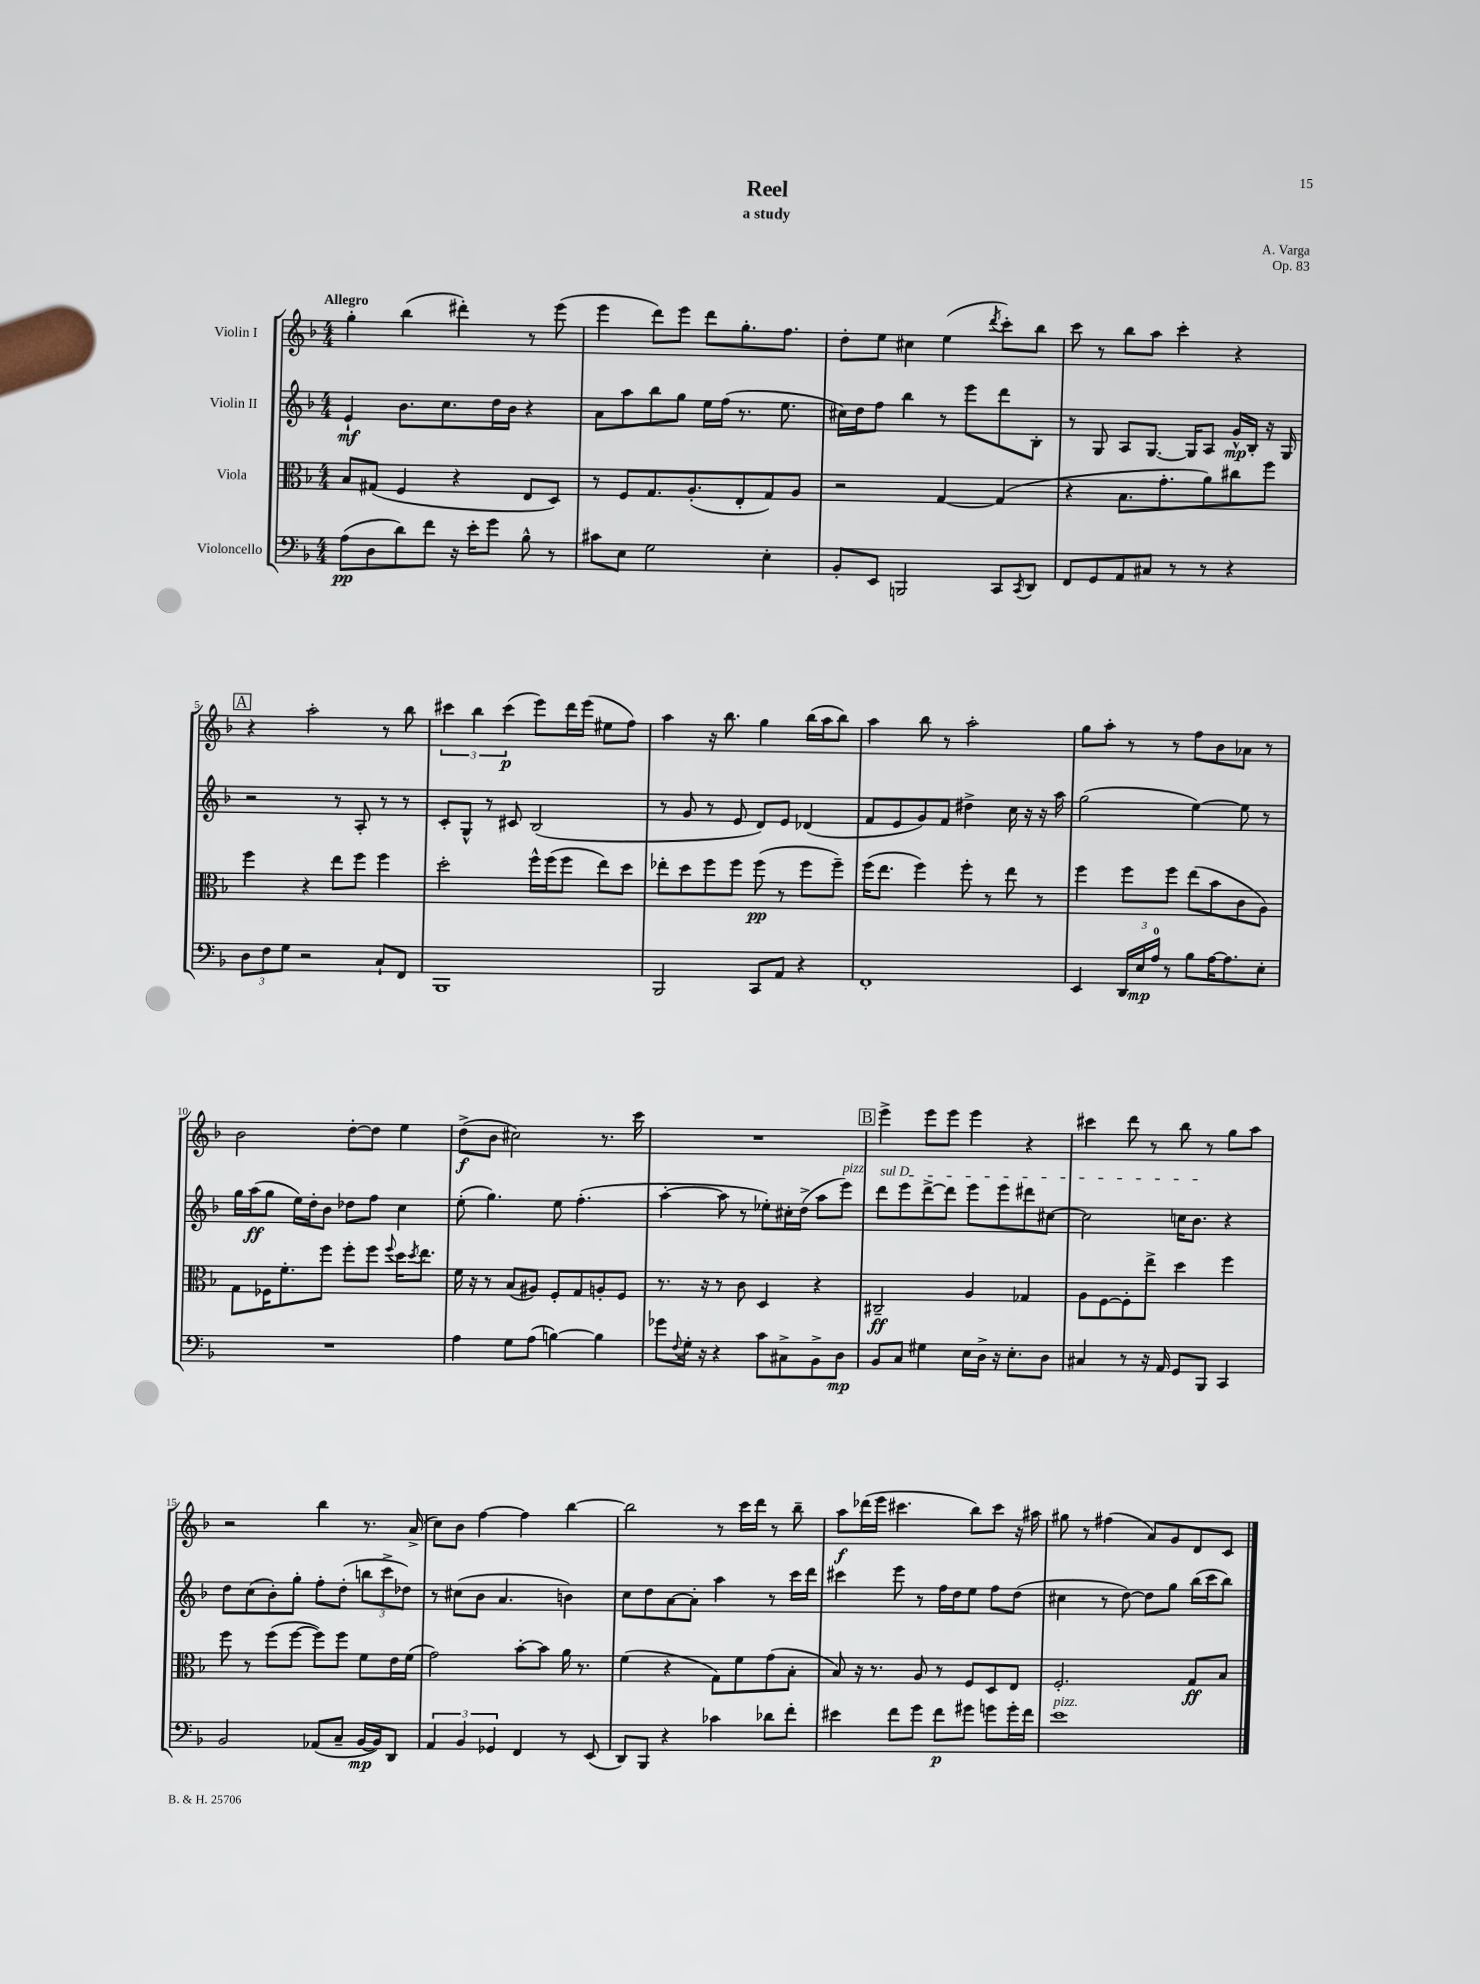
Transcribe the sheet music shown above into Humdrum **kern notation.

**kern	**kern	**kern	**kern
*staff4	*staff3	*staff2	*staff1
*clefF4	*clefC3	*clefG2	*clefG2
*k[b-]	*k[b-]	*k[b-]	*k[b-]
*M4/4	*M4/4	*M4/4	*M4/4
(8A\L	8B-/L	4e`/	4gg'\
8D\	(8G#/J	.	.
8d\)	4F/	8.b-\L	(4bb-\
8f\J	.	.	.
.	.	8.cc\	.
16r	4r	.	4ddd#'\)
16e'\LK	.	.	.
8g\J	.	16dd\L	.
.	.	16b-\JJ	.
8B-^^\	8E/L	4r	8r
8r	8D/J)	.	(8eee\
=	=	=	=
8c#\L	8r	8a\L	4eee\
8E\J	8F/L	8aa\	.
2G\	8.G/	8bb-\	8ddd\L)
.	.	8gg\J	8eee\J
.	(8.A'/	.	.
.	.	16ee\LL	8ddd\L
.	.	(16ff\JJ	.
.	8E'/	8.r	8.gg'\
4E'\	8G/)	.	.
.	.	8.ee\	8.ff\J
.	8A/J	.	.
=	=	=	=
8BB-'/L	2r	16cc#\LL)	8dd'\L
.	.	16dd\J	.
8EE/J	.	8ff\J	8ee\J
2BBB/	.	4bb-\	4cc#\
.	[4G/	8r	(4ee\
.	.	8eee\L	.
.	.	.	8qddd/
8CC/L	(4G/]	8ddd\	8ccc'\L)
8qCC/	.	.	.
8DD/J	.	8B-'\J	8bb-\J
=	=	=	=
8FF/L	4r	8r	8ccc\
8GG/	.	8G/	8r
8AA/	8.B-\L	8A/L	8bb-\L
8C#/J	.	[8.G/J	8aa\J
.	8.g'\	.	.
8r	.	.	4ccc'\
.	.	16G/]LK	.
8r	8a\)	8A/J	.
4r	8cc#\	16g^^/LL	4r
.	.	16B-'/JJ	.
.	8ff\J	16r	.
.	.	16G/	.
=	=	=	=
12D\L	4ff\	2r	4r
12F\	.	.	.
12G\J	.	.	.
2r	4r	.	2aa'\
.	8ee\L	8r	.
.	8ff\J	8A'/	.
8C`/L	4ff\	8r	8r
8FF/J	.	8r	8bb-\
=	=	=	=
1BBB-	2dd'\	8c'/L	6ccc#\
.	.	8G^^/J	.
.	.	.	6bb-\
.	.	8r	.
.	.	.	(6ccc#\
.	.	8c#/	.
.	16ff^^\LL	(2B-/	8eee\L)
.	(16ff\J	.	.
.	8ff\J	.	16ddd\L
.	.	.	(16eee\JJ
.	8ee\L)	.	8ee#\L
.	8dd\J	.	8ff\J)
=	=	=	=
2BBB-/	8ee-'\L	8r	4aa\
.	8dd\	8g/	.
.	8ff\	8r	16r
.	.	.	8.bb-\
.	8ff\J	8e/	.
8CC/L	(8ff\	8d/L)	4gg\
8AA/J	8r	8e/J	.
4r	8ff\L	(4d-/	(16bb-\LL
.	.	.	16aa\J
.	8ff~\J)	.	8bb-\J)
=	=	=	=
1FF'	(16ff\LK	8f/L	4aa\
.	8.ee\J	.	.
.	.	8e/	.
.	4ff\)	8g/)	8bb-\
.	.	8f/J	8r
.	8ff'\	4dd#^\	2aa'\
.	8r	.	.
.	8ee\	16cc\	.
.	.	16r	.
.	8r	16r	.
.	.	16aa\	.
=	=	=	=
4EE/	4ff\	(2gg\	8gg\L
.	.	.	8aa'\J
24DD/LL	8ff\L	.	8r
24E/	.	.	.
24A/JJ	.	.	.
8r	8ff\J	.	8r
8B-\L	(8ee\L	[4ee\)	8ff\L
[16A\K	8b-\	.	8b-\
8.A\]	.	.	.
.	8c\	8ee\]	8a-\J
8E'\J	8A\J)	8r	8r
=	=	=	=
1r	8G\L	16gg\LL	2b-\
.	.	(16aa\J	.
.	16F-\K	8gg\J	.
.	8.f'\	.	.
.	.	16ee\LL)	.
.	.	16dd'\J	.
.	8ff\J	8b-\J	.
.	8ff'\L	8dd-\L	[8dd'\L
.	8ff\J	8ff\J	8dd\]J
.	8qqff/	.	.
.	16dd\LK	4cc\	4ee\
.	8qdd/	.	.
.	8.ee\J	.	.
=	=	=	=
4A\	16f\	(8ee'\	(8dd^\L
.	16r	.	.
.	8r	4.gg\)	8b-\J
8G\L	(8B-/L	.	2cc#\)
(8A\J	8A#/J)	.	.
[4B\)	8F'/L	8ee\	.
.	8G/	(4.ff'\	.
4B\]	8A'/	.	8.r
.	8F/J	.	.
.	.	.	16ccc\
=	=	=	=
8g-\L	8.r	[4aa'\	1r
8qqF/	.	.	.
16G'\Jk	.	.	.
16r	16r	.	.
4r	8r	8aa\]	.
.	8c\	8r	.
8c\L	4D/	8ee-'\L)	.
8C#^\	.	16cc#'\L	.
.	.	(16dd^\JJ	.
8BB-^\	4r	8aa\L	.
8D\J	.	8eee\J)	.
=	=	=	=
8BB-/L	2C#~/	8ddd\L	4eee^\
8C/J	.	8eee\	.
4G#\	.	[8ddd^\	8eee\L
.	.	8ddd\]J	8eee\J
16E\LL	4A/	8eee\L	4eee\
16D^\JJ	.	.	.
16r	.	8eee\	.
8.E'\L	.	.	.
.	4G-/	8ddd#\	4r
8D\J	.	[8cc#\J	.
=	=	=	=
4C#/	8A\L	2cc#\]	4ccc#\
.	[8F\	.	.
8r	8F'\]	.	8ddd\
16r	8ee^\J	.	8r
16AA/	.	.	.
8GG/L	4dd\	16cc\LK	8bb-\
.	.	8.b-\J	.
8BBB-/J	.	.	8r
4CC/	4ff\	4r	8gg\L
.	.	.	8aa\J
=	=	=	=
2BB-/	8ff\	8dd\L	2r
.	8r	(8cc\	.
.	(8ff\L	8b-'\)	.
.	[8ff\J	8gg'\J	.
(8AA-/L	8ff\]L)	8ff'\L	4bb-\
8C~/J	8ff\J	(8dd'\J	.
[16BB-/LL	8f\L	12bb\L	8.r
16BB-/]J)	.	.	.
.	.	12ccc^\	.
8DD/J	16e\L	.	.
.	.	12dd-\J)	.
.	(16f\JJ	.	(16a^/
=	=	=	=
6AA/	2g\)	8r	8cc\L)
.	.	(8cc#\L	8b-\J
6BB-/	.	.	.
.	.	8b-\J	[4ff\
6GG-/	.	.	.
.	.	4.a/	.
4FF/	[8b-'\L	.	4ff\]
.	8b-\]J	.	.
8r	16a\	4b\)	[4bb-\
.	8.r	.	.
(8EE/	.	.	.
=	=	=	=
8DD/L)	(4f\	8cc\L	2bb-\]
8BBB-/J	.	8dd\	.
4r	4r	[8a\	.
.	.	8a'\]J	.
4c-\	8G\L)	4aa\	8r
.	8f\	.	16ccc\LL
.	.	.	16ddd\JJ
8d-\L	(8g\	8r	8r
8f'\J	8B-'\J	16ccc\LL	8bb-~\
.	.	16ddd\JJ	.
=	=	=	=
4e#\	8B-/)	4ccc#\	8aa\L
.	16r	.	(16ddd-\L
.	8.r	.	16eee\JJ
8f\L	.	8eee\	4.ccc#\
8g\J	8A/	8r	.
8f\L	8r	16ff\LL	.
.	.	16dd\J	.
8g#\J	8F/L	8ee\J	8bb-\L)
8g\L	8D/	8ff\L	8ccc#\J
16g'\L	8E/J	(8dd\J	16r
16f\JJ	.	.	16aa#\
=	=	=	=
1e	2.F'/	4cc#\	8gg#\
.	.	.	8r
.	.	8r	(4ff#\
.	.	[8dd\)	.
.	.	8dd\]L	8a/L)
.	.	8gg\J	8g/
.	8G/L	(16bb-\LL	8d/
.	.	16ccc\J	.
.	8B-/J	8bb-\J)	8c/J
==	==	==	==
*-	*-	*-	*-
